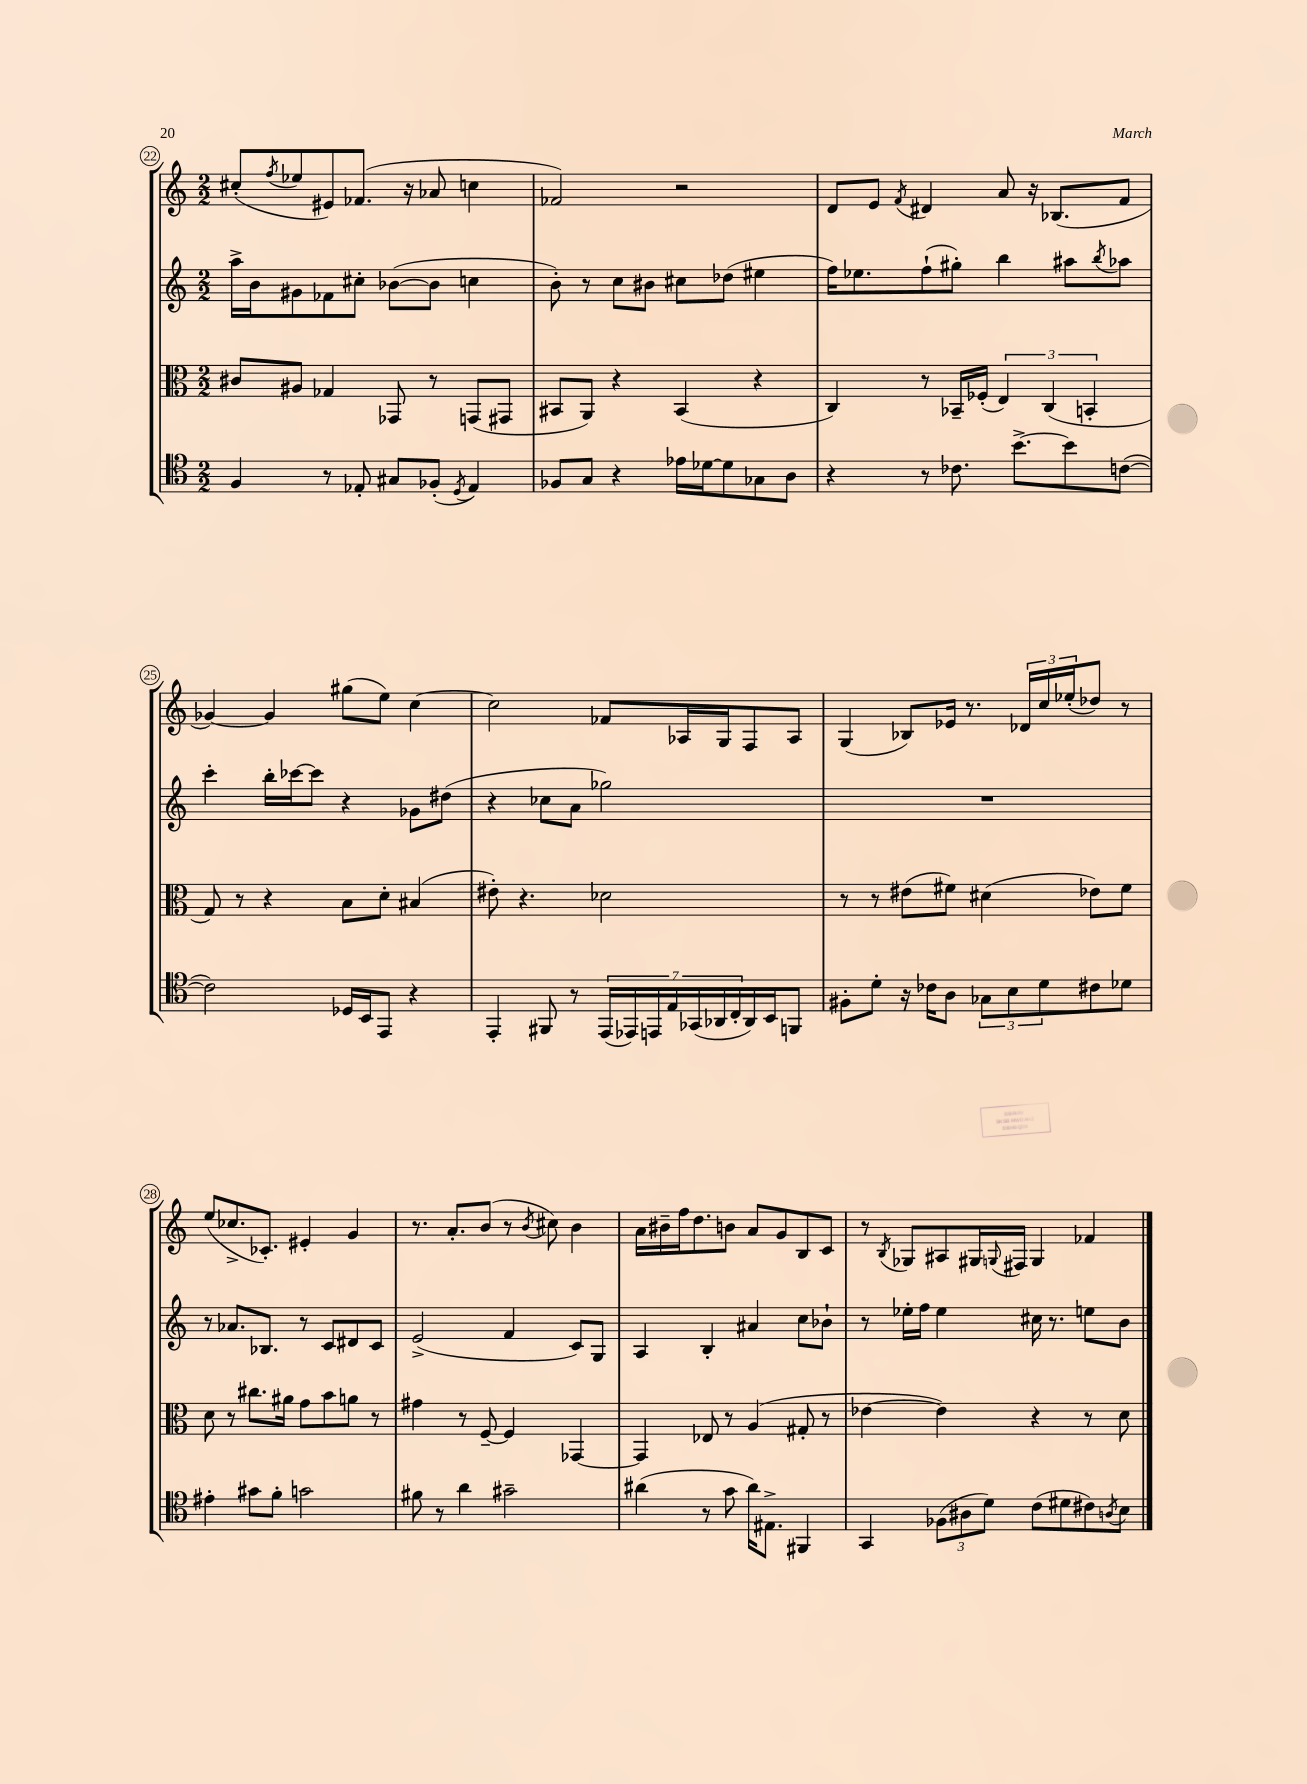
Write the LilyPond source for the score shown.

<<
\new StaffGroup <<
\new Staff = "s0" {
    \clef treble \key c \major \numericTimeSignature \time 2/2
    cis''8-.( \acciaccatura { f''8 } ees''8 eis'8) fes'8.( r16 aes'8 c''4 |
    fes'2) r2 |
    d'8 e'8 \acciaccatura { f'8 } dis'4 a'8 r16 bes8.( f'8 |
    ges'4~) ges'4 gis''8( e''8) c''4~ |
    c''2 fes'8 aes16 g16 f8 aes8 |
    g4( bes8) ees'16 r8. \tuplet 3/2 { des'16 c''16 ees''16-.( } des''8) r8 |
    e''8( ces''8.-> ces'8.-.) eis'4-. g'4 |
    r8. a'8.-. b'8( r8 \acciaccatura { b'8 } cis''8) b'4 |
    a'16 bis'16-- f''16 d''8. b'8 a'8 g'8 b8 c'8 |
    r8 \acciaccatura { b8 } ges8 ais8 gis16 \appoggiatura { g8 } fis16 g4 fes'4 \bar "|." |
}
\new Staff = "s1" {
    \clef treble \key c \major \numericTimeSignature \time 2/2
    a''16-> b'16 gis'8 fes'8 cis''8-. bes'8~( bes'8 c''4 |
    b'8-.) r8 c''8 bis'8 cis''8 des''8( eis''4 |
    f''16) ees''8. f''8-!( gis''8-.) b''4 ais''8 \acciaccatura { b''8 } aes''8 |
    c'''4-. b''16-. ces'''16~ ces'''8 r4 ges'8 dis''8( |
    r4 ces''8 a'8 ges''2) |
    R1 |
    r8 aes'8. bes8. r8 c'8 dis'8 c'8 |
    e'2->( f'4 c'8) g8 |
    a4 b4-. ais'4 c''8 bes'8-! |
    r8 ees''16-. f''16 ees''4 cis''16 r8. e''8 b'8 \bar "|." |
}
\new Staff = "s2" {
    \clef alto \key c \major \numericTimeSignature \time 2/2
    cis'8 ais8 ges4 ges,8 r8 g,8( gis,8 |
    bis,8 a,8) r4 bis,4( r4 |
    c4) r8 bes,16-- fes16-.( \tuplet 3/2 { e4) c4( b,4-. } |
    g8) r8 r4 b8 d'8-. bis4( |
    eis'8-.) r4. des'2 |
    r8 r8 eis'8( fis'8) dis'4( ees'8) fis'8 |
    d'8 r8 cis''8. ais'16 g'8 b'8 a'8 r8 |
    gis'4 r8 f8~-- f4 ges,4~ |
    ges,4 ees8 r8 a4( gis8-. r8 |
    ees'4~ ees'4) r4 r8 d'8 \bar "|." |
}
\new Staff = "s3" {
    \clef tenor \key c \major \numericTimeSignature \time 2/2
    f4 r8 ees8-. gis8 fes8-.( \acciaccatura { d8 } ees4) |
    fes8 g8 r4 ees'16 des'16~ des'8 ges8 a8 |
    r4 r8 ces'8. b'8.~-> b'8 c'8~( |
    c'2) des16 b,16 e,8 r4 |
    e,4-. fis,8 r8 \tuplet 7/4 { e,16( ees,16) e,16 e16 ges,16( aes,16 c16-. } aes,16) b,16 f,8 |
    fis8-. d'8-. r16 ces'16 a8 \tuplet 3/2 { ges8 b8 d'8 } cis'8 des'8 |
    eis'4-. gis'8 f'8-. g'2 |
    fis'8 r8 a'4 gis'2-- |
    ais'4( r8 g'8 ais'16) eis8.-> fis,4 |
    g,4 \tuplet 3/2 { fes8( ais8 d'8) } c'8( dis'8 cis'8) \acciaccatura { a8 } b8 \bar "|." |
}
>>
>>
\layout { \context { \Score currentBarNumber = #22 \override BarNumber.stencil = #(make-stencil-circler 0.1 0.3 ly:text-interface::print) } }
